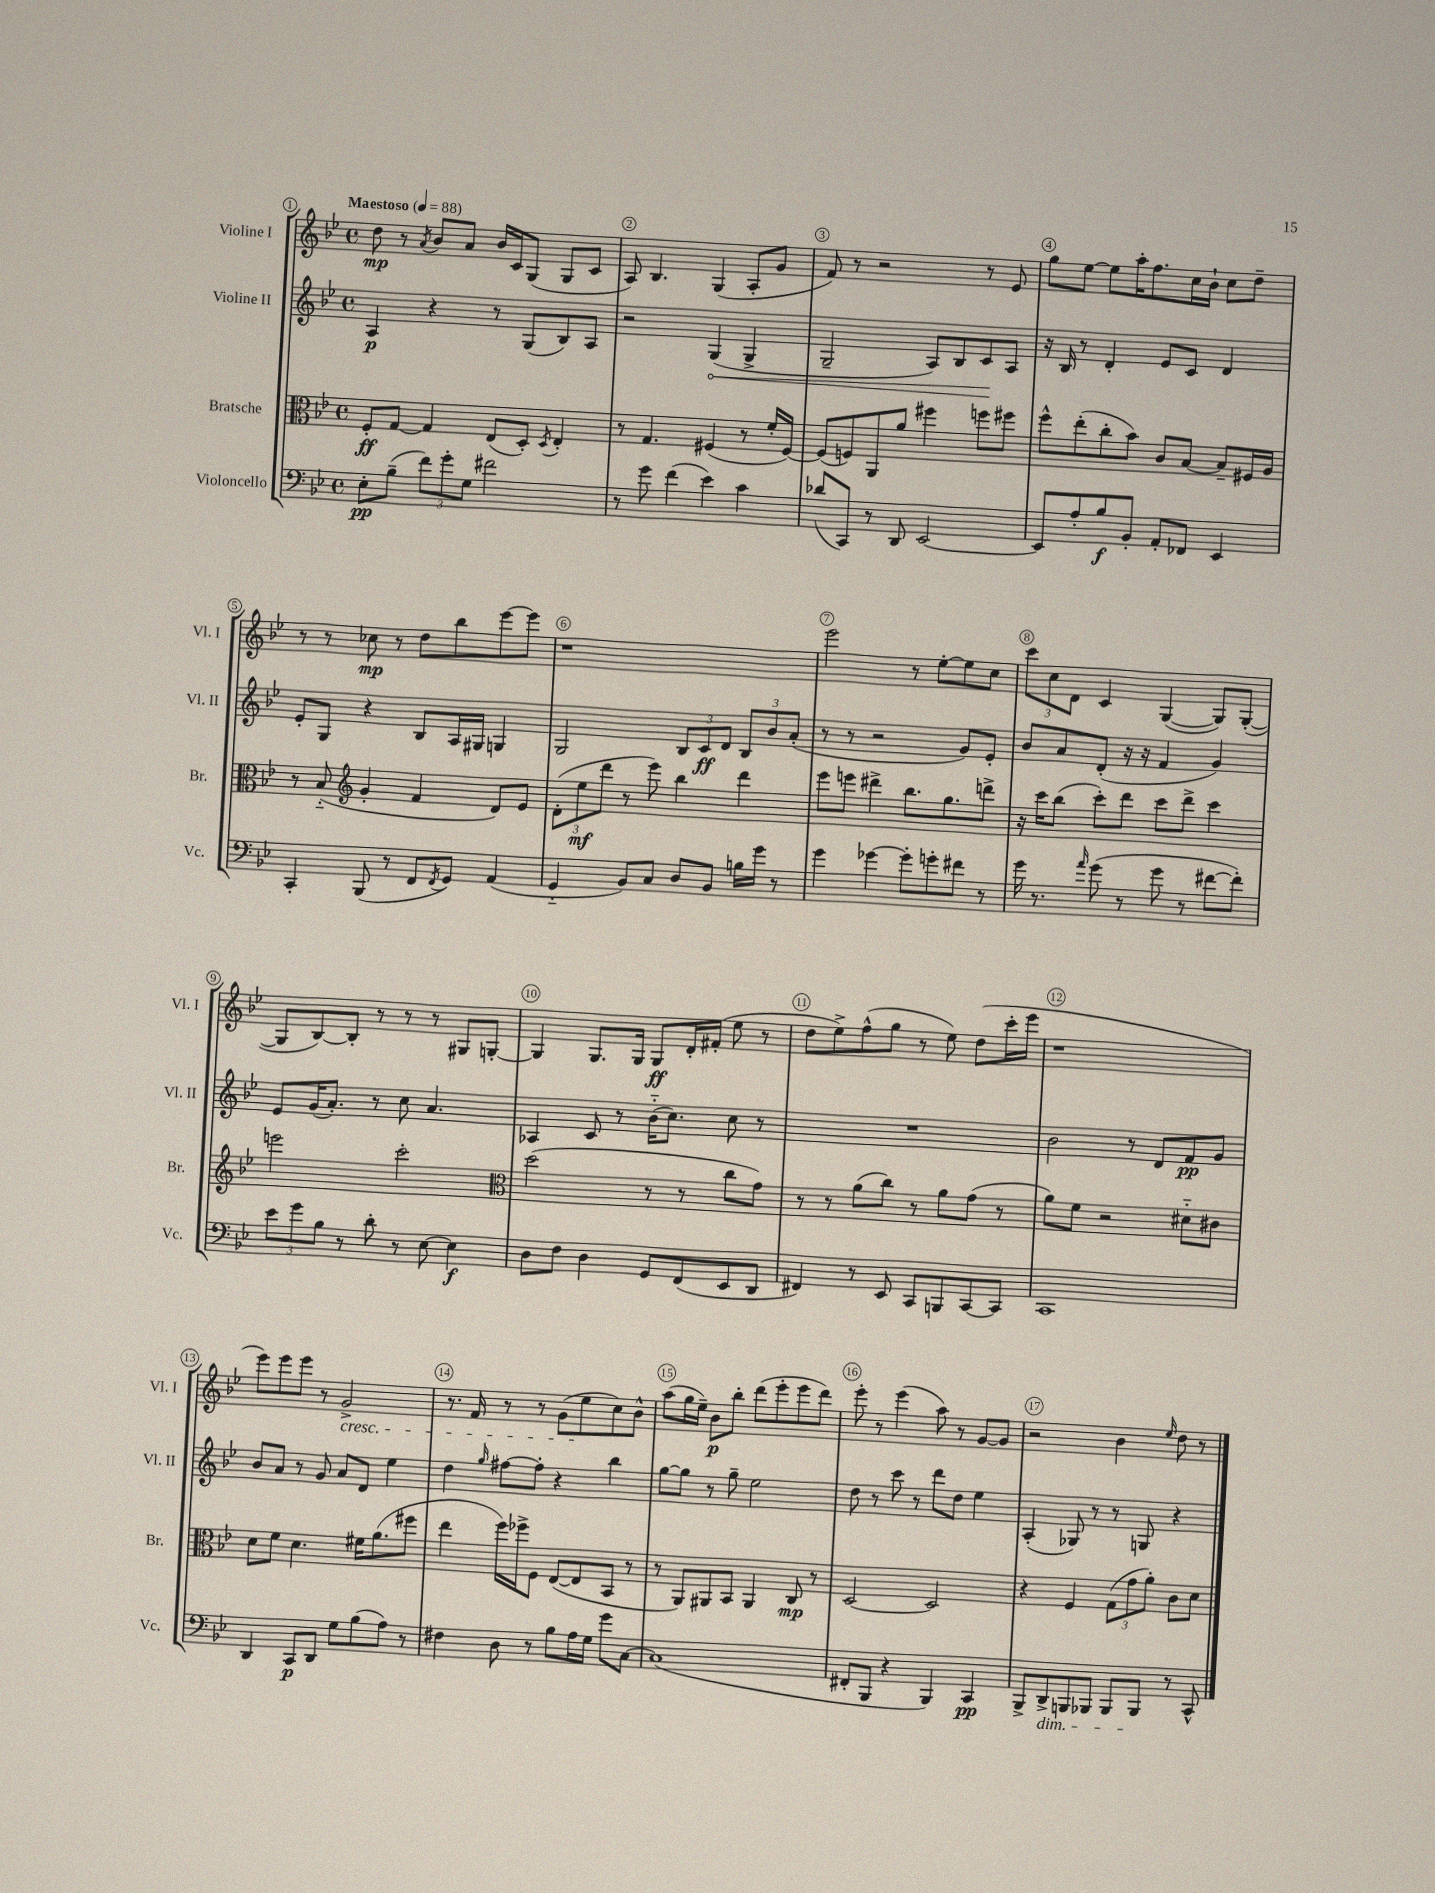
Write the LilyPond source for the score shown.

<<
\new StaffGroup <<
\new Staff = "s0" \with { instrumentName = "Violine I" shortInstrumentName = "Vl. I" } {
    \clef treble \key bes \major \defaultTimeSignature \time 4/4 \tempo "Maestoso" 4 = 88
    d''8\mp r8 \acciaccatura { a'8 } bes'8 a'8 bes'16 c'16 g8( g8 c'8 |
    a8) bes4. g4( a8-. g'8 |
    f'8) r8 r2 r8 ees'8 |
    g''8 ees''8~ ees''8 a''16-. f''8. c''16 bes'16-! c''8 d''8-- |
    r8 r8 ces''8\mp r8 d''8 bes''8 ees'''8~ ees'''8 |
    r1 |
    ees'''2 r8 ees''8~-. ees''8 c''8 |
    \tuplet 3/2 { c'''8 c''8 d'8 } c'4 g4~( g8) g8~-.( |
    g8 bes8~) bes8-. r8 r8 r8 gis8 g8~-. |
    g4 g8. g16 g8\ff d'16-. fis'16-.( ees''8 r8 |
    d''8 ees''8->) f''8-^( g''8 r8 ees''8) d''8( c'''16-. ees'''16 |
    r1 |
    ees'''8) ees'''8 ees'''8 r8 g'2->\cresc |
    r8. f'16 r8 r8 g'8( ees''8\! c''8) bes'8-^ |
    a''8( g''16 ees''16--) bes'8\p bes''8-. d'''8( ees'''8-. ees'''8 d'''8) |
    ees'''8-. r8 ees'''4( a''8) r8 g'8~ g'8 |
    r2 bes'4 \grace { ees''16 } d''8 r8 \bar "|." |
}
\new Staff = "s1" \with { instrumentName = "Violine II" shortInstrumentName = "Vl. II" } {
    \clef treble \key bes \major \defaultTimeSignature \time 4/4
    a4\p r4 r8 g8( bes8) a8 |
    r2 \once \override Hairpin.circled-tip = ##t g4\<( g4-> |
    g2-- a8) bes8 c'8\! a8 |
    r16 bes16 r8 d'4-. ees'8 c'8 d'4 |
    ees'8-. g8 r4 bes8 a16 gis16 g4 |
    g2 \tuplet 3/2 { bes8 c'8\ff d'8 } \tuplet 3/2 { bes8 bes'8 a'8-.( } |
    r8 r8 r2 g'8) ees'8-. |
    bes'8 a'8 d'8-.( r16 r16 f'4 g'4) |
    ees'8 g'16( a'8.-.) r8 c''8 a'4. |
    aes4 c'8 r8 bes'16-_( c''8.) c''8 r8 |
    R1 |
    bes'2 r8 d'8 f'8\pp g'8 |
    bes'8 a'8 r8 g'8 a'8 d'8 ees''4 |
    d''4 \grace { g''16 } fis''8~ fis''8-. r4 bes''4 |
    g''8~ g''8 r8 g''8-- ees''2 |
    d''8 r8 c'''8 r8 d'''8 d''8 ees''4 |
    a4-.( ges8) r8 r8 g8 r4 \bar "|." |
}
\new Staff = "s2" \with { instrumentName = "Bratsche" shortInstrumentName = "Br." } {
    \clef alto \key bes \major \defaultTimeSignature \time 4/4
    f8-.\ff g8~ g4 ees8( d8-.) \acciaccatura { d8 } ees4-. |
    r8 g4. fis4( r8 f'16-. fis16~) |
    fis8( f8) a,8 a'8 fis''4 f''8 fis''8 |
    f''8-^ ees''8-.( c''8-. bes'8) c'8 bes8~ bes8-- fis16 a16 |
    r8 bes8-_( \clef treble g'4-. f'4 d'8) ees'8 |
    \tuplet 3/2 { d'8-.( ees''8\mf d'''8 } r8 ees'''8) bes''4 d'''4 |
    ees'''8 e'''8 dis'''4-> bes''8. g''8. d'''8-> |
    r16 c'''16 bes''8( c'''8-.) d'''8 c'''8 d'''8-> c'''4 |
    e'''2 c'''2-. |
    \clef alto d''2( r8 r8 c''8 g'8) |
    r8 r8 a'8( c''8) r8 a'8 g'8( r8 |
    a'8) f'8 r2 dis'8-_ cis'8 |
    d'8 f'8 d'4. fis'16 a'8.( fis''8 |
    ees''4 f''16) fes''16-> f8 ees8~( ees8 bes,8 r8 |
    r8 a,8) ais,8 bes,8 ais,4 c8\mp r8 |
    d2~ d2 |
    r4 f4 \tuplet 3/2 { g8( g'8 a'8-.) } c'8 d'8 \bar "|." |
}
\new Staff = "s3" \with { instrumentName = "Violoncello" shortInstrumentName = "Vc." } {
    \clef bass \key bes \major \defaultTimeSignature \time 4/4
    ees8-.\pp bes8--( \tuplet 3/2 { f'8) g'8-. g8 } fis'2 |
    r8 g'8 f'4( ees'4) c'4 |
    des'8( c,8) r8 d,8 ees,2~ |
    ees,8 a8-. bes8\f bes,8-. a,8-. fes,8 ees,4 |
    c,4-. bes,,8( r8 f,8 \acciaccatura { f,8 } g,8) a,4( |
    g,4-_ bes,8) c8 d8 bes,8 b16 g'16 r8 |
    g'4 ges'4~ ges'8-. g'8-. fis'8 r8 |
    g'16 r8. \grace { a'16 } g'8( r8 g'8 r8 fis'8~ fis'8-.) |
    \tuplet 3/2 { ees'8 g'8 bes8 } r8 d'8-. r8 ees8~ ees4\f |
    d8 f8 d4 g,8 f,8( ees,8 d,8 |
    fis,4) r8 ees,8 c,8 b,,8 c,8~ c,8 |
    c,1 |
    d,4 c,8\p d,8 g8 bes8( a8) r8 |
    fis4 d8 r8 bes8 a16 g16 g'8 c8~ |
    c1( |
    fis,8-. bes,,8 r4 bes,,4) c,4\pp |
    bes,,8-> d,8->\dim b,,8 bes,,8 bes,,8 bes,,8\! r8 c,8-^ \bar "|." |
}
>>
>>
\layout { \context { \Score \override BarNumber.break-visibility = ##(#f #t #t) barNumberVisibility = #all-bar-numbers-visible \override BarNumber.stencil = #(make-stencil-circler 0.1 0.3 ly:text-interface::print) } }
